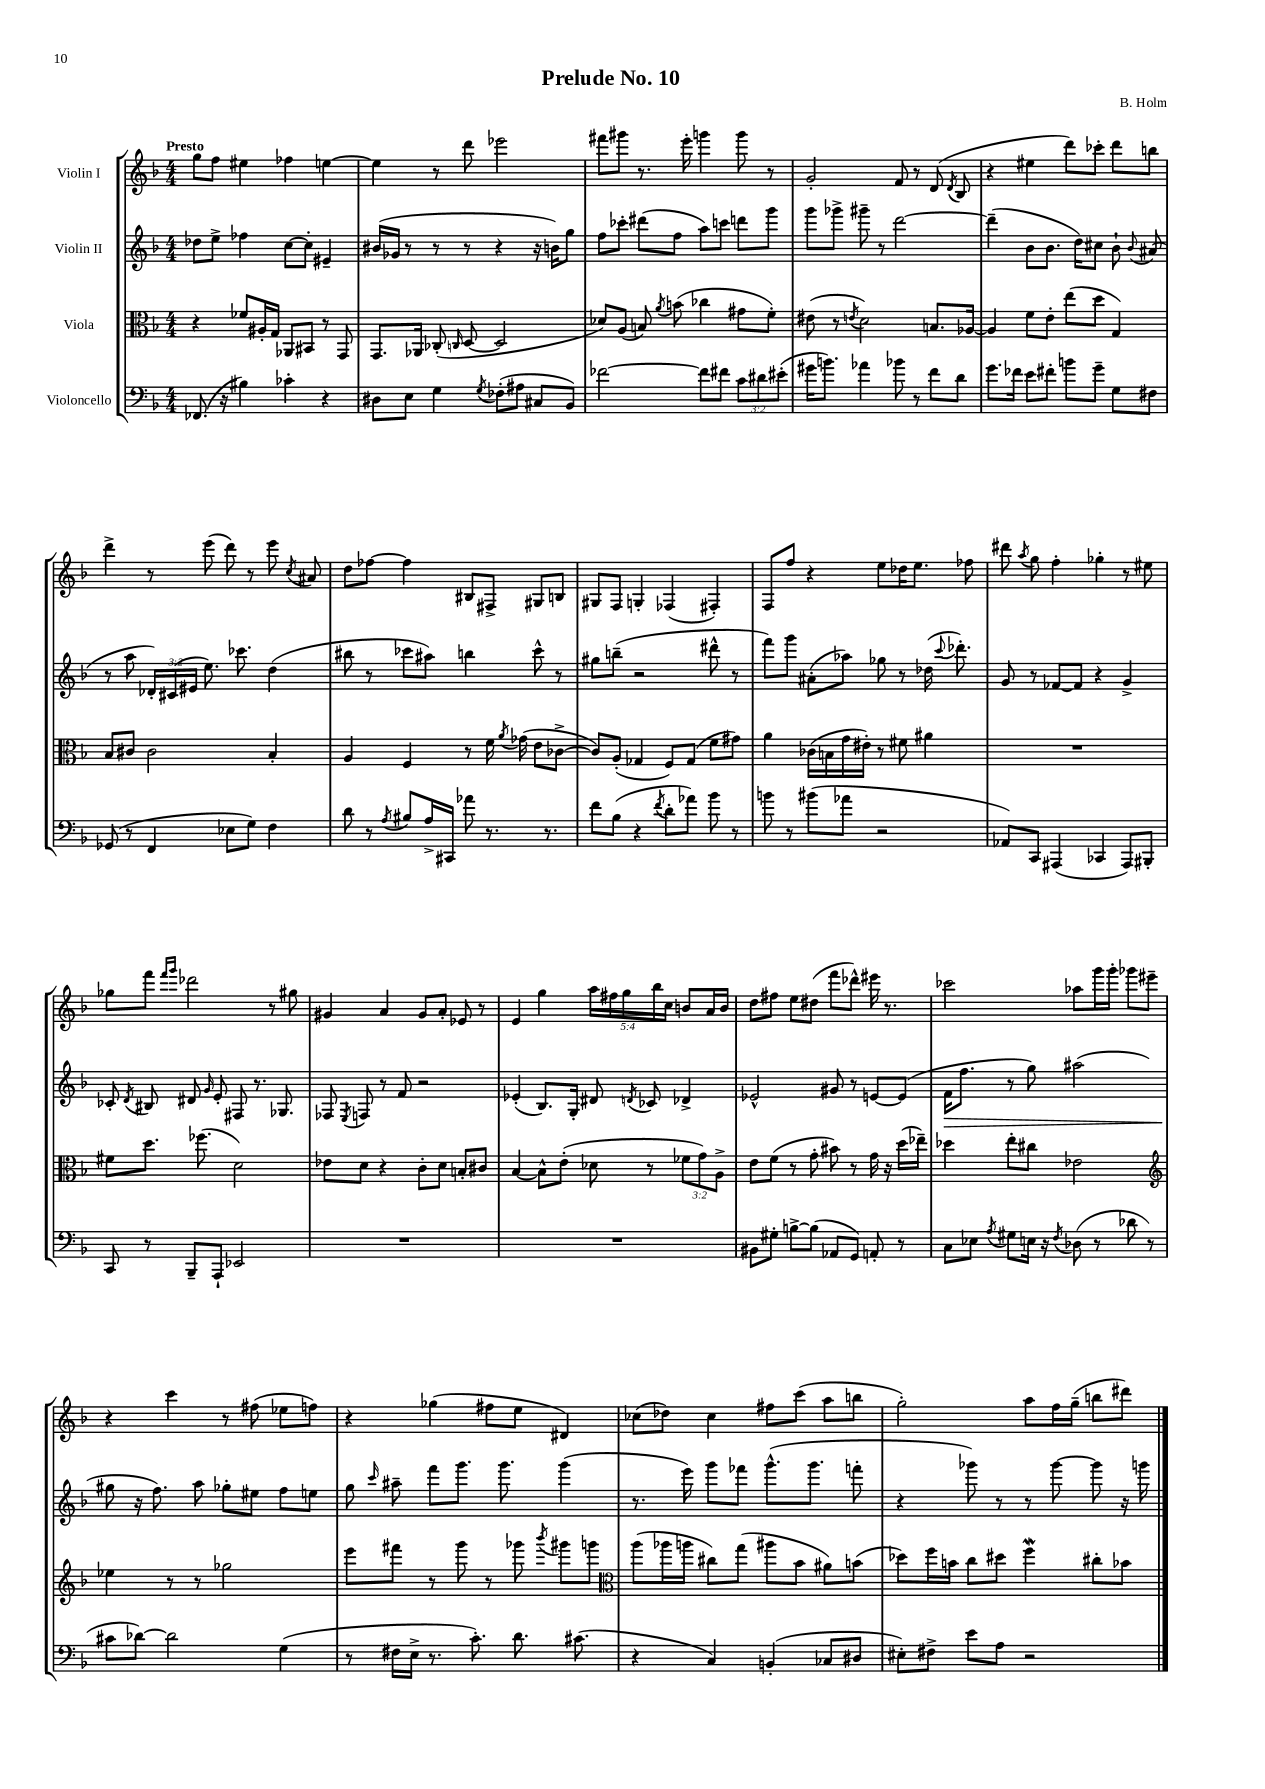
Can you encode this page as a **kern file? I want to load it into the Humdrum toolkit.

**kern	**kern	**kern	**dynam	**kern
*part4	*part3	*part2	*part2	*part1
*staff4	*staff3	*staff2	*staff2	*staff1
*I"Violoncello	*I"Viola	*I"Violin II	*	*I"Violin I
*clefF4	*clefC3	*clefG2	*	*clefG2
*k[b-]	*k[b-]	*k[b-]	*	*k[b-]
*M4/4	*M4/4	*M4/4	*	*M4/4
=1	=1	=1	=1	=1
!	!	!	!	!LO:TX:a:B:t=Presto
(8.FF-X/	4r	8dd-X\L	.	8gg\L
.	.	8ee^\J	.	8ff\J
16r	.	.	.	.
4B#X\)	8f-X/L	4ff-X\	.	4ee#X\
.	16A#X'/L	.	.	.
.	16G/JJ	.	.	.
4c-X'\	8AA-X/L	[8cc\L	.	4ff-X\
.	8BB#X/J	8cc'\J]	.	.
4r	8r	4e#X~/	.	[4een\
.	8GG/	.	.	.
=2	=2	=2	=2	=2
8D#X\L	8.GG/L	(16b#X/LL	.	4ee\]
.	.	16g-X/JJ	.	.
8E\J	.	8r	.	.
.	16AA-X/Jk	.	.	.
4G\	(8C-X'/	8r	.	8r
.	16qqCn/	.	.	.
.	[8D/	8r	.	8ddd\
8qG/	.	.	.	.
(8F-X'\L	2D/]	4r	.	2eee-X\
8A#X\J	.	.	.	.
8C#X/L	.	16r	.	.
.	.	16bn\KL)	.	.
8BB-/J)	.	8gg\J	.	.
=3	=3	=3	=3	=3
[2f-X\	8d-X/L)	8ff\L	.	8fff#X\L
.	(8A/J	8ccc-X'\J	.	8ggg#X\J
.	8Bn/)	(8ddd#X\L	.	8.r
.	8qa/	.	.	.
.	(8bn\	8ff\J	.	.
.	.	.	.	16eee'\
8f-\L]	4cc-X\	8aa\L)	.	4gggn\
8f#X\J	.	8cccn\J	.	.
12c\L	8g#X\L	8dddn\L	.	8ggg\
12d#X\	.	.	.	.
.	8f'\J)	8ggg\J	.	8r
(12e#X'\J	.	.	.	.
=4	=4	=4	=4	=4
16g#X\KL	(8e#X\	8ggg\L	.	2g'/
8.bn\J)	.	.	.	.
.	8r	8ggg-X^\J	.	.
.	8qen/	.	.	.
4a-X\	2d\)	8ggg#X~\	.	.
.	.	8r	.	.
8b-X\	.	[2ddd\	.	8f/
8r	.	.	.	8r
8f\L	8.Bn/L	.	.	(8d/
.	.	.	.	8qd/
8d\J	.	.	.	8B-/
.	[16A-X/Jk	.	.	.
=5	=5	=5	=5	=5
8.g\L	4A-/]	(4ddd~\]	.	4r
16f-X\Jk	.	.	.	.
8e\L	8f\L	8b-\L	.	4ee#X\
8f#X'\J	8e'\J	8.b-\J	.	.
8bn\L	(8ee\L	.	.	8ddd\L)
.	.	16dd\KL)	.	.
8g~\J	8dd\J	8cc#X\J	.	8ccc-X'\J
8G\L	4G/)	8b-`\	.	8ddd\L
.	.	8qqb-/	.	.
8F#X\J	.	(8a#X/	.	8bbn\J
!!LO:LB:g=z
=6	=6	=6	=6	=6
(8GG-X/	8B-/L	8r	.	4ddd^\
8r	8c#X/J	8aa\	.	.
4FF/	2c#\	24d-X'/LL)	.	8r
.	.	(24c#X/	.	.
.	.	24e#X/JJ	.	.
.	.	8.ee\)	.	(8eee\
8E-X\L	.	.	.	8ddd\)
.	.	8.ccc-X\	.	.
8G\J)	.	.	.	8r
4F\	4B-'/	(4dd\	.	8eee\
.	.	.	.	8qcc/
.	.	.	.	8a#X/
=7	=7	=7	=7	=7
8d\	4A/	8bb#X\	.	8dd\L
8r	.	8r	.	[8ff-X\J
8qA/	.	.	.	.
8B#X/L	4F/	8ccc-X\L	.	4ff-\]
16A^/L	.	8aa#X\J)	.	.
16CC#X/JJ	.	.	.	.
8a-X\	8r	4bbn\	.	8B#X/L
8.r	16f\	.	.	8F#X^/J
.	8qa/	.	.	.
.	(16g-X\	.	.	.
.	8e\L	8ccc-^^\	.	8G#X/L
8.r	.	.	.	.
.	[8c-X^\J	8r	.	8Bn/J
=8	=8	=8	=8	=8
8f\L	8c-/L])	8gg#X\L	.	8G#X/L
(8B-\J	(8A'/J	(8bbn~\J	.	8F/J
4r	4G-X/	2r	.	4Gn'/
8qf/	.	.	.	.
8d'\L	8F/L)	.	.	(4F-X/
8a-X\J)	(8G-/J	.	.	.
8b-\	8f\L	8ddd#X^^\	.	4F#X'/)
8r	8g#X\J)	8r	.	.
=9	=9	=9	=9	=9
8bn\	4a\	8fff\L)	.	8F/L
8r	.	8ggg\J	.	8ff/J
(8b#X\L	(16c-X\LL	(8a#X'\L	.	4r
.	16Bn\	.	.	.
8a-X\J	16g\	8aa-X\J)	.	.
.	16e#X'\JJ)	.	.	.
2r	8r	8gg-X\	.	8ee\L
.	8f#X\	8r	.	16dd-X\K
.	.	.	.	8.ee\J
.	4a#X\	(16dd-X\	.	.
.	.	8qqccc/	.	.
.	.	8.ddd-X'\)	.	.
.	.	.	.	8ff-X\
=10	=10	=10	=10	=10
8AA-X/L)	1r	8g/	.	8ddd#X\
.	.	.	.	8qaa/
8CC/J	.	8r	.	8gg\
(4AAA#X/	.	[8f-X/L	.	4ff'\
.	.	8f-/J]	.	.
4CC-X/	.	4r	.	4gg-X'\
8AAA#/L)	.	4g^/	.	8r
8BBB#X'/J	.	.	.	8ee#X\
!!LO:LB:g=z
=11	=11	=11	=11	=11
8CC/	8f#X\L	8c-X'/	.	8gg-X\L
.	.	8qd/	.	.
8r	8.dd\J	8B#X/	.	8fff\J
.	.	.	.	16qqfff/LL
.	.	.	.	16qqggg/JJ
8BBB-~/L	.	8d#X/	.	2ddd-X\
.	(8.ff-X\	.	.	.
.	.	16qqg/	.	.
8AAA`/J	.	8e'/	.	.
2EE-X/	2d\)	8F#X/	.	.
.	.	8.r	.	.
.	.	.	.	8r
.	.	8.G-X/	.	.
.	.	.	.	8gg#X\
=12	=12	=12	=12	=12
1r	8e-X\L	8F-X/	.	4g#X/
.	.	8qE/	.	.
.	8d\J	8Fn/	.	.
.	4r	8r	.	4a/
.	.	8f/	.	.
.	8c'\L	2r	.	8g#/L
.	8d\J	.	.	8a'/J
.	8Bn'/L	.	.	8e-X/
.	8c#X/J	.	.	8r
=13	=13	=13	=13	=13
1r	[4B-/	(4e-X'/	.	4e/
.	8B-^^\L]	8.B-/L)	.	4gg\
.	(8e'\J	.	.	.
.	.	16G'/Jk	.	.
.	8d-X\	8d#X/	.	20aa\LL
.	.	.	.	20ff#X\
.	.	.	.	20gg\
.	.	8qdn/	.	.
.	8r	8c-X/	.	.
.	.	.	.	20bb-\
.	.	.	.	20cc\JJ
.	12f-X\L	4d-X^/	.	8bn/L
.	12g\)	.	.	.
.	.	.	.	16a/L
.	12A^\J	.	.	.
.	.	.	.	16b/JJ
=14	=14	=14	=14	=14
8BB#X\L	8e\L	2e-X^^/	.	8dd\L
8G#X'\J	(8f\J	.	.	8ff#X\J
[8Bn^\L	8r	.	.	8ee\L
(8B\J]	8g'\	.	.	(8dd#X\J
8AA-X/L	8b#X\)	8g#X/	.	8fff\L
8GG/J)	8r	8r	.	8ddd-X^^\J)
8AAn'/	16g\	[8en/L	.	16eee#X\
.	16r	.	.	8.r
8r	(16dd\LL	(8e/J]	.	.
.	16ee-X~\JJ)	.	.	.
=15	=15	=15	=15	=15
!	!	!	!LO:HP:b	!
8C\L	4dd-X\	16f\KL	>	2ccc-X\
.	.	8.ff\J	.	.
8E-X\J	.	.	.	.
8qA/	.	.	.	.
8G#X\L	8ee'\L	8r	.	.
16En\Jk	8cc#X\J	8gg\)	.	.
16r	.	.	.	.
8qF/	.	.	.	.
(8D-X\	2e-X\	(2aa#X\	.	8aa-X\L
8r	.	.	.	16ggg\L
.	.	.	.	16ggg'\JJ
8d-X\	.	.	.	8ggg-X\L
8r	.	.	.	8eee#X~\J
!!LO:LB:g=z
=16	=16	=16	=16	=16
*	*clefG2	*	*	*
8c#X\L	4ee-X\	8gg#X\	.	4r
[8d-X\J)	.	16r	]	.
.	.	8.ff\)	.	.
2d-\]	8r	.	.	4ccc\
.	8r	8aa\	.	.
.	2gg-X\	8gg-X'\L	.	8r
.	.	8ee#X\J	.	(8ff#X\
(4G\	.	8ff\L	.	8ee-X\L
.	.	8een\J	.	8ffn\J)
=17	=17	=17	=17	=17
8r	8eee\L	8gg\	.	4r
.	.	16qqccc/	.	.
16F#X\LL	8fff#X\J	8aa#X~\	.	.
16E^\JJ	.	.	.	.
8.r	8r	8fff\L	.	(4gg-X\
.	8ggg\	8.ggg\J	.	.
8.c'\)	.	.	.	.
.	8r	.	.	8ff#X\L
.	.	8.ggg\	.	.
8.d\	8ggg-X\	.	.	8ee\J
.	8qbbb-/	.	.	.
.	8ggg#X\L	(4ggg\	.	4d#X/)
(8.c#X\	.	.	.	.
.	8gggn\J	.	.	.
=18	=18	=18	=18	=18
*	*clefC3	*	*	*
4r	(8aa\L	8.r	.	(8cc-X\L
.	16aa-X\L	.	.	8dd-X\J)
.	16aan\JJ	16eee\)	.	.
4C/)	8cc#X\L)	8ggg\L	.	4cc-\
.	(8gg\J	8fff-X\J	.	.
(4BBn'/	8aa#X\L	(8.ggg^^\L	.	8ff#X\L
.	8b-\J	.	.	(8ccc\J
.	.	8.ggg\J	.	.
8C-X/L	8a#X\L)	.	.	8aa\L
8D#X/J	(8bn\J	8fffn'\	.	8bbn\J
=19	=19	=19	=19	=19
8E#X'\L)	8dd-X\L)	4r	.	2gg'\)
8F#X^\J	16ff\L	.	.	.
.	16bn\JJ	.	.	.
8e\L	8cc\L	8ggg-X\)	.	.
8A\J	8dd#X\J	8r	.	.
2r	4ffw\	8r	.	8aa\L
.	.	[8ggg-\	.	16ff\L
.	.	.	.	(16gg~\JJ
.	8cc#X'\L	8ggg-\]	.	8bbn\L
.	8b-X\J	16r	.	8ddd#X\J)
.	.	16gggn\	.	.
==	==	==	==	==
*-	*-	*-	*-	*-
